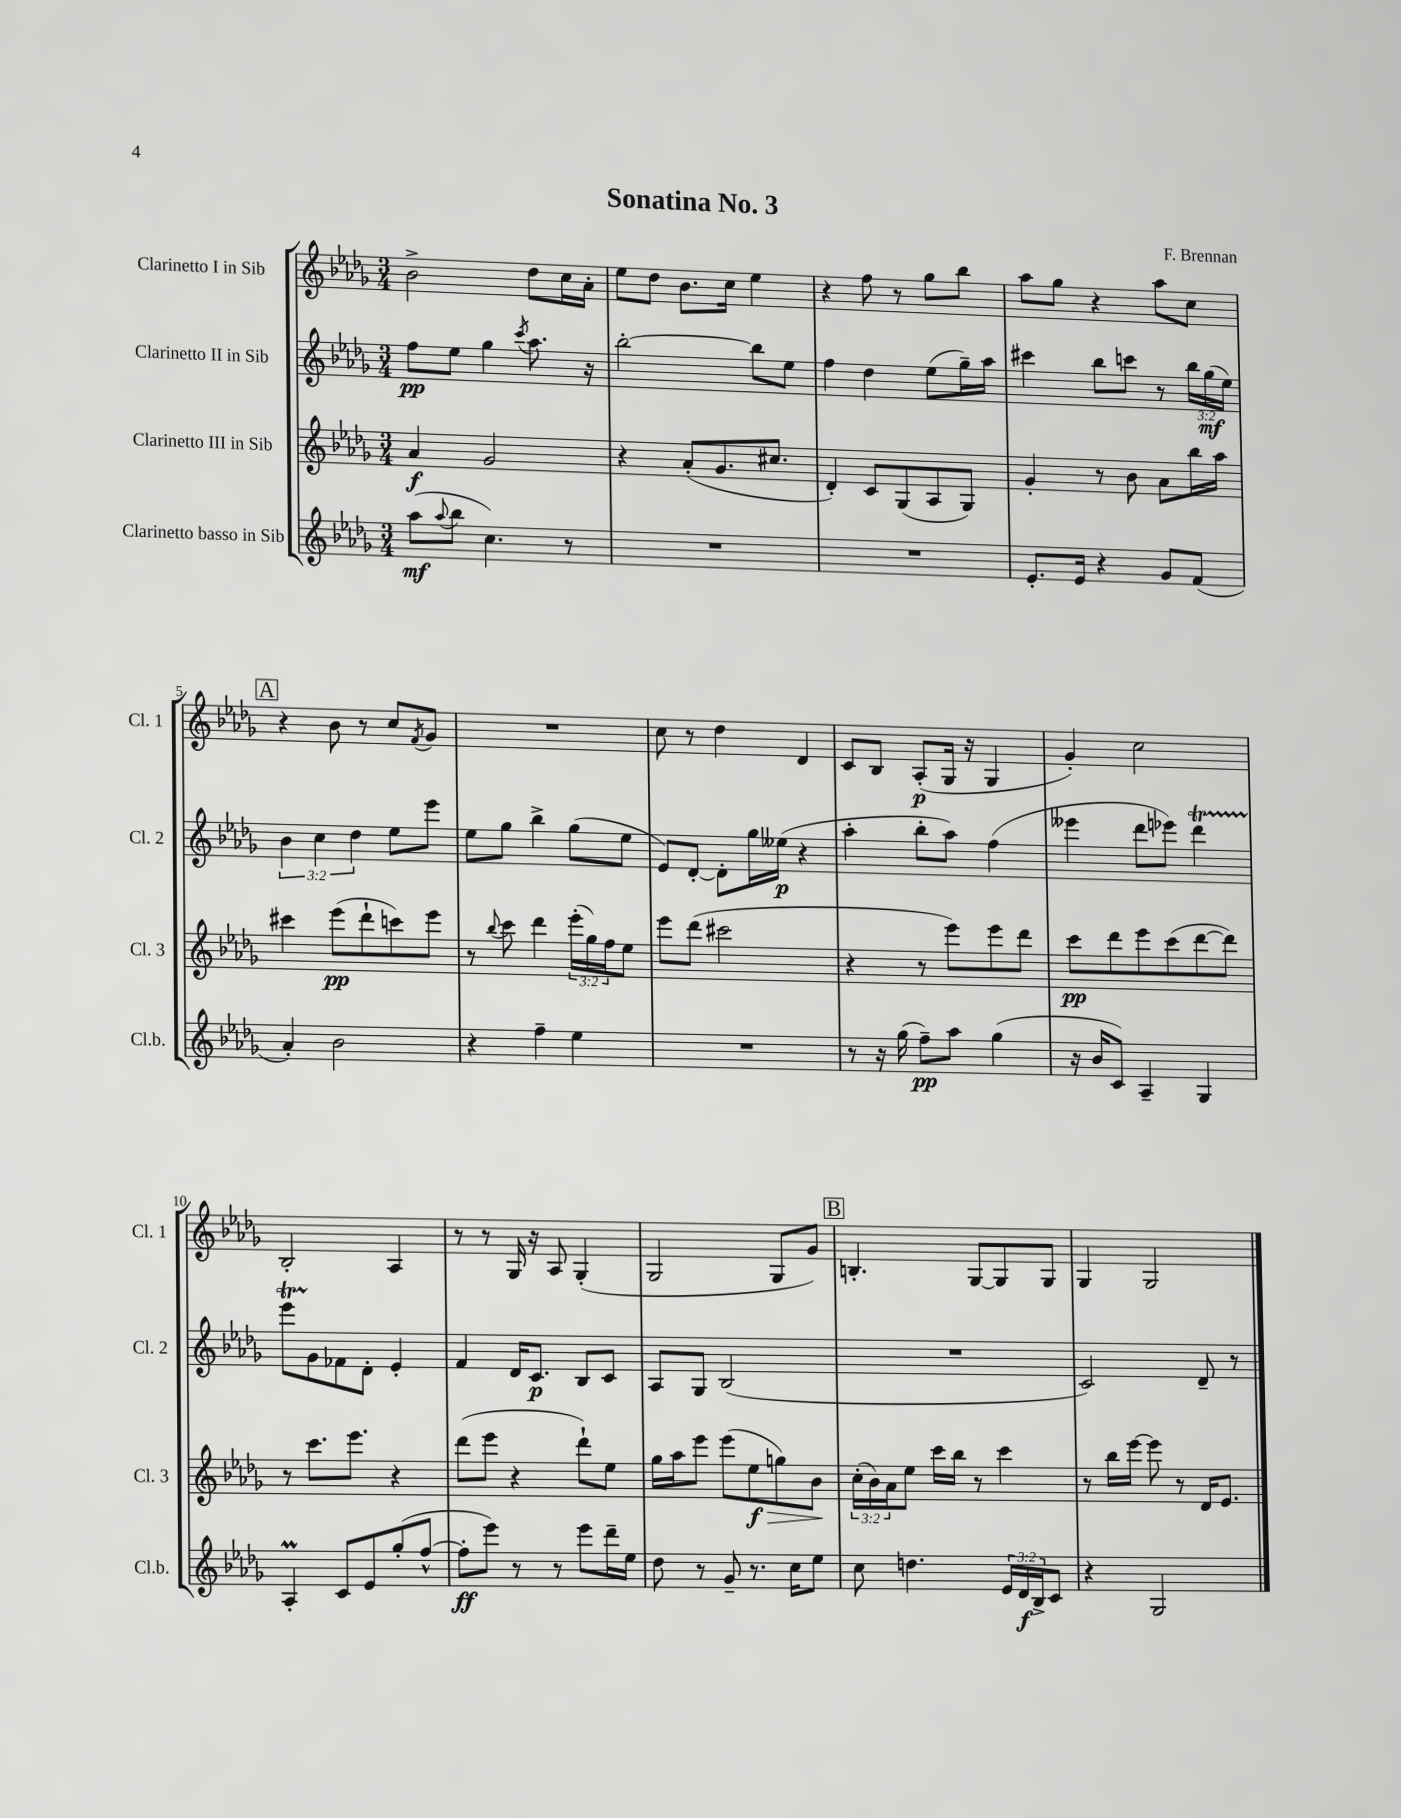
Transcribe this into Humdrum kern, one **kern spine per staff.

**kern	**dynam	**kern	**dynam	**kern	**dynam	**kern	**dynam
*part4	*part4	*part3	*part3	*part2	*part2	*part1	*part1
*staff4	*staff4	*staff3	*staff3	*staff2	*staff2	*staff1	*staff1
*I"Clarinetto basso in Sib	*	*I"Clarinetto III in Sib	*	*I"Clarinetto II in Sib	*	*I"Clarinetto I in Sib	*
*I'Cl.b.	*	*I'Cl. 3	*	*I'Cl. 2	*	*I'Cl. 1	*
*clefG2	*	*clefG2	*	*clefG2	*	*clefG2	*
*k[b-e-a-d-g-]	*	*k[b-e-a-d-g-]	*	*k[b-e-a-d-g-]	*	*k[b-e-a-d-g-]	*
*M3/4	*	*M3/4	*	*M3/4	*	*M3/4	*
=1	=1	=1	=1	=1	=1	=1	=1
(8aa-\L	mf	4a-/	f	8ff\L	pp	2b-^\	.
8qqaa-/	.	.	.	.	.	.	.
8bb-\J	.	.	.	8ee-\J	.	.	.
4.cc\)	.	2g-/	.	4gg-\	.	.	.
.	.	.	.	8qccc/	.	.	.
.	.	.	.	8.aa-\	.	8dd-\L	.
8r	.	.	.	.	.	16cc\L	.
.	.	.	.	16r	.	16a-'\JJ	.
=2	=2	=2	=2	=2	=2	=2	=2
2.r	.	4r	.	[2bb-'\	.	8ee-\L	.
.	.	.	.	.	.	8dd-\J	.
.	.	(8a-'/L	.	.	.	8.b-\L	.
.	.	8.g-/	.	.	.	.	.
.	.	.	.	.	.	16cc\Jk	.
.	.	.	.	8bb-\L]	.	4ee-\	.
.	.	8.cc#X/J	.	.	.	.	.
.	.	.	.	8ee-\J	.	.	.
=3	=3	=3	=3	=3	=3	=3	=3
2.r	.	4d-'/)	.	4ff\	.	4r	.
.	.	8c/L	.	4dd-\	.	8ff\	.
.	.	(8G-/	.	.	.	8r	.
.	.	8A-/	.	(8ee-\L	.	8gg-\L	.
.	.	8G-/J)	.	16gg-~\L)	.	8bb-\J	.
.	.	.	.	16aa-\JJ	.	.	.
=4	=4	=4	=4	=4	=4	=4	=4
8.e-'/L	.	4g-'/	.	4ccc#X\	.	8aa-\L	.
.	.	.	.	.	.	8gg-\J	.
16e-/Jk	.	.	.	.	.	.	.
4r	.	8r	.	8bb-\L	.	4r	.
.	.	8b-\	.	8cccn\J	.	.	.
8g-/L	.	8a-\L	.	8r	.	8aa-\L	.
(8f/J	.	16bb-\L	.	24bb-\LL	.	8cc\J	.
.	.	.	.	(24gg-\	mf	.	.
.	.	16aa-\JJ	.	.	.	.	.
.	.	.	.	24ee-\JJ)	.	.	.
!!LO:LB:g=z
!!LO:REH:place=s1:t=A
=5	=5	=5	=5	=5	=5	=5	=5
4a-'/)	.	4ccc#X\	.	6b-\	.	4r	.
.	.	.	.	6cc\	.	.	.
2b-\	.	(8eee-\L	pp	.	.	8b-\	.
.	.	.	.	6dd-\	.	.	.
.	.	8ddd-`\	.	.	.	8r	.
.	.	8cccn\)	.	8ee-\L	.	8cc/L	.
.	.	.	.	.	.	8qf/	.
.	.	8eee-\J	.	8eee-\J	.	8g-/J	.
=6	=6	=6	=6	=6	=6	=6	=6
4r	.	8r	.	8ee-\L	.	2.r	.
.	.	8qqbb-/	.	.	.	.	.
.	.	8ccc\	.	8gg-\J	.	.	.
4ff~\	.	4ddd-\	.	4bb-^\	.	.	.
4ee-\	.	(24eee-'\LL	.	(8gg-\L	.	.	.
.	.	24gg-\)	.	.	.	.	.
.	.	24ff\J	.	.	.	.	.
.	.	8ee-\J	.	8ee-\J	.	.	.
=7	=7	=7	=7	=7	=7	=7	=7
2.r	.	8eee-\L	.	8e-/L)	.	8cc\	.
.	.	(8ddd-\J	.	[8d-'/J	.	8r	.
.	.	2ccc#X\	.	8d-'\L]	.	4dd-\	.
.	.	.	.	16gg-\L	.	.	.
.	.	.	.	(16ee--X\JJ	p	.	.
.	.	.	.	4r	.	4d-/	.
=8	=8	=8	=8	=8	=8	=8	=8
8r	.	4r	.	4aa-'\	.	8c/L	.
16r	.	.	.	.	.	8B-/J	.
(16gg-\	.	.	.	.	.	.	.
8ff~\L)	pp	8r	.	8bb-'\L	.	(8A-'/L	p
8aa-\J	.	8eee-\L)	.	8aa-\J)	.	16G-/Jk	.
.	.	.	.	.	.	16r	.
(4gg-\	.	8eee-\	.	(4ff\	.	4G-/	.
.	.	8ddd-\J	.	.	.	.	.
=9	=9	=9	=9	=9	=9	=9	=9
16r	.	8ccc\L	pp	4eee--X\	.	4g-'/)	.
16b-/KL	.	.	.	.	.	.	.
8c/J)	.	8ddd-\	.	.	.	.	.
4A-~/	.	8eee-\	.	8ddd-\L	.	2cc\	.
.	.	(8ccc\	.	8eee-X\J)	.	.	.
4G-/	.	[8ddd-\	.	4ddd-T\	.	.	.
.	.	8ddd-\J])	.	.	.	.	.
!!LO:LB:g=z
=10	=10	=10	=10	=10	=10	=10	=10
4A-M'/	.	8r	.	8eee-TTT\L	.	2B-'/	.
.	.	8.ccc\L	.	8g-\	.	.	.
8c/L	.	.	.	8f-X\	.	.	.
.	.	8.eee-\J	.	.	.	.	.
8e-/	.	.	.	8d-'\J	.	.	.
(8gg-'/	.	4r	.	4e-'/	.	4A-/	.
[8ff^^/J	.	.	.	.	.	.	.
=11	=11	=11	=11	=11	=11	=11	=11
8ff'\L]	ff	(8ddd-\L	.	4f/	.	8r	.
8eee-\J)	.	8eee-\J	.	.	.	8r	.
8r	.	4r	.	16d-/KL	.	16G-/	.
.	.	.	.	8.c/J	p	16r	.
8r	.	.	.	.	.	8A-/	.
8eee-\L	.	8ddd-`\L)	.	8B-/L	.	(4G-'/	.
16ddd-~\L	.	8ee-\J	.	8c/J	.	.	.
16ee-\JJ	.	.	.	.	.	.	.
=12	=12	=12	=12	=12	=12	=12	=12
8dd-\	.	16gg-\LL	.	8A-/L	.	2G-/	.
.	.	16aa-\J	.	.	.	.	.
8r	.	8eee-\J	.	8G-/J	.	.	.
8g-~/	.	(8eee-\L	.	(2B-/	.	.	.
!	!	!	!LO:HP:b	!	!	!	!
8.r	.	8ee-\	> f	.	.	.	.
.	.	8ggn\)	.	.	.	8G-/L	.
16cc\KL	.	.	.	.	.	.	.
8ee-\J	.	8b-\J	.	.	.	8g-/J)	.
.	.	.	]	.	.	.	.
!!LO:REH:place=s1:t=B
=13	=13	=13	=13	=13	=13	=13	=13
8cc\	.	(24cc'\LL	.	2.r	.	4.Bn'/	.
.	.	24b-\)	.	.	.	.	.
.	.	24a-\J	.	.	.	.	.
4.ddn\	.	8ee-\J	.	.	.	.	.
.	.	16ccc\LL	.	.	.	.	.
.	.	16bb-\JJ	.	.	.	.	.
.	.	8r	.	.	.	[8G-/L	.
24e-/LL	.	4ccc\	.	.	.	8G-/]	.
24d-/	f	.	.	.	.	.	.
24B-^/J	.	.	.	.	.	.	.
8c/J	.	.	.	.	.	8G-/J	.
=14	=14	=14	=14	=14	=14	=14	=14
4r	.	8r	.	2c/)	.	4G-/	.
.	.	16bb-\LL	.	.	.	.	.
.	.	[16eee-\JJ	.	.	.	.	.
2G-/	.	8eee-\]	.	.	.	2G-/	.
.	.	8r	.	.	.	.	.
.	.	16d-/KL	.	8d-~/	.	.	.
.	.	8.e-/J	.	.	.	.	.
.	.	.	.	8r	.	.	.
==	==	==	==	==	==	==	==
*-	*-	*-	*-	*-	*-	*-	*-
